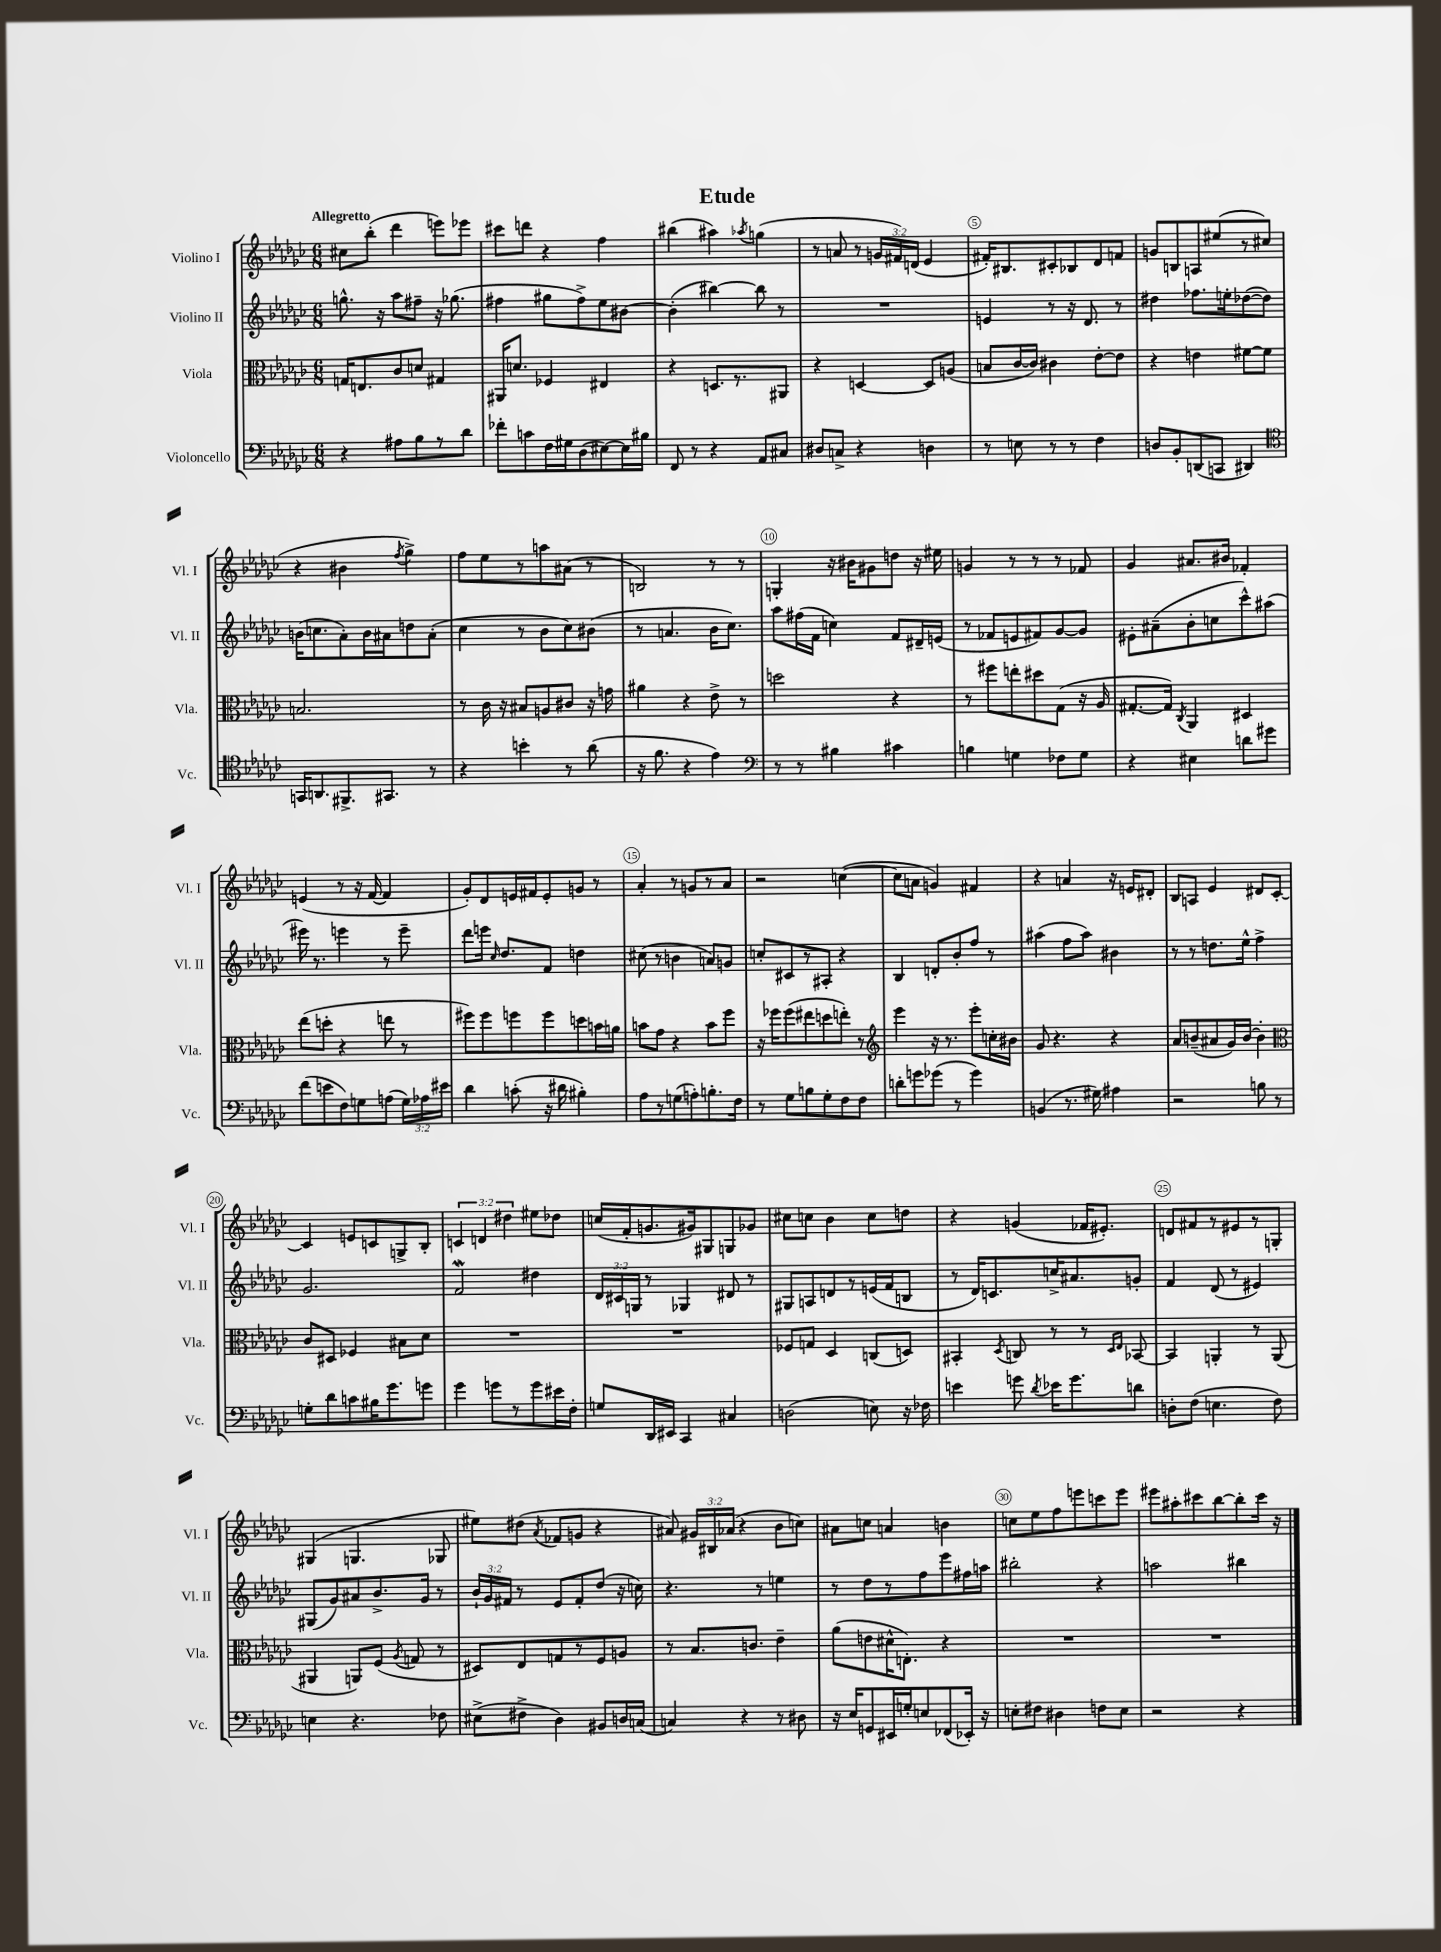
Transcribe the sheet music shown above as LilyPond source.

\header { title = "Etude" }
<<
\new StaffGroup <<
\new Staff = "s0" \with { instrumentName = "Violino I" shortInstrumentName = "Vl. I" } {
    \clef treble \key ges \major \numericTimeSignature \time 6/8 \override Staff.TupletNumber.text = #tuplet-number::calc-fraction-text \tempo "Allegretto"
    \autoBeamOff cis''8[ bes''8]-.( des'''4 e'''8[) ees'''8] |
    cis'''8[ d'''8] r4 f''4 |
    bis''4( ais''4) \acciaccatura { aes''8 } g''4( |
    r8 a'8 r8 \tuplet 3/2 { g'16[ fis'16) d'16]( } ees'4 |
    fis'16[-.) bis8. cis'8-. bes8 des'8 f'8] |
    g'8[ b8 a8 eis''8( r8 cis''8] |
    r4 bis'4 \acciaccatura { f''8 } ges''4->) |
    f''8[ ees''8 r8 a''8 ais'8]( r8 |
    b2) r8 r8 |
    g4-. r16 bis'16[ gis'8 d''8] r16 eis''16 |
    g'4 r8 r8 r8 fes'8 |
    ges'4 ais'8.[ bis'16] fes'4-. |
    e'4( r8 r16 f'16~ f'4 |
    ges'8[-.) des'8 e'16 fis'16 e'8-. g'8] r8 |
    aes'4-. r8 g'8[ r8 aes'8] |
    r2 c''4~( |
    c''8[ a'8] g'4) fis'4 |
    r4 a'4 r16 e'16[ dis'8]-. |
    bes8[ a8] ees'4 dis'8[ ces'8]~-. |
    ces'4 e'8[ c'8 g8-> bes8]-. |
    \tuplet 3/2 { c'4 d'4 dis''4 } eis''8[ des''8] |
    c''16[( f'16-. g'8. gis'16) gis8 g8 ges'8] |
    cis''8[ c''8] bes'4 c''8[ d''8] |
    r4 g'4( fes'16[ eis'8.]-.) |
    d'8[ fis'8 r8 eis'8 r8 g8]-. |
    gis4( g4. ges8 |
    eis''8[) dis''8]( \acciaccatura { aes'8 } fes'8[ g'8] r4 |
    ais'8) \tuplet 3/2 { gis'16[ bis16 aes'16]( } r4 bes'8[ c''8]) |
    ais'8[ c''8] a'4 b'4 |
    c''8[ ees''8 f''8 e'''8 c'''8 e'''8] |
    eis'''8[ ais''8-. cis'''8 bes''8~ bes''8-. cis'''16] r16 \bar "|." |
}
\new Staff = "s1" \with { instrumentName = "Violino II" shortInstrumentName = "Vl. II" } {
    \clef treble \key ges \major \numericTimeSignature \time 6/8 \override Staff.TupletNumber.text = #tuplet-number::calc-fraction-text
    \autoBeamOff g''8.-^ r16 aes''8[ fis''8]-- r16 ges''8.( |
    fis''4 gis''8[ fis''8->) ees''8 bis'8]~ |
    bis'4-.( bis''4~) bis''8 r8 |
    R2. |
    e'4 r8 r16 des'8. r8 |
    dis''4 fes''8.[ e''16-. des''8~( des''8]) |
    b'16[( c''8. aes'8-.) b'16 ais'16 d''8 ais'8]-.( |
    ces''4 r8 bes'8[ ces''8) bis'8]( |
    r8 a'4. bes'16[ ces''8.]) |
    aes''8[ fis''16( f'16] c''4) f'8[ dis'16-- e'16]( |
    r8 fes'8[ e'8 fis'8) ges'8~ ges'8] |
    eis'8[-. ais'8--( bes'8-. c''8 ces'''8-^) ais''8]( |
    eis'''16) r8. e'''4 r8 e'''8-- |
    des'''8[ e'''16] \grace { ces''16 } des''8.[ f'8] d''4 |
    cis''8( r8 b'4 a'8[) g'8] |
    c''8[-. cis'8 r8 ais8]-. r4 |
    bes4 d'8[-. bes'8-. f''8] r8 |
    ais''4( f''8[ ais''8]) bis'4 |
    r8 r8 d''8.[ ees''16]-^ f''4-> |
    ges'2. |
    f'2\mordent dis''4 |
    \tuplet 3/2 { des'16[ cis'16 g16] } r8 ges4 dis'8 r8 |
    gis8[ a8 d'8 r8 e'16( f'16 b8] |
    r8 des'16[) c'8. c''16-> ais'8. g'8]-. |
    f'4 des'8( r8 eis'4) |
    gis8[( ges'8) ais'8 bes'8.-> ges'16] r8 |
    \tuplet 3/2 { bes'16[-! ges'16 fis'16] } r8 ees'8[ fis'8-. des''8]( r16 c''16) |
    r4. r8 e''4 |
    r8 des''8[ r8 f''8 ees'''8 fis''16 a''16] |
    bis''2-. r4 |
    a''2 bis''4 \bar "|." |
}
\new Staff = "s2" \with { instrumentName = "Viola" shortInstrumentName = "Vla." } {
    \clef alto \key ges \major \numericTimeSignature \time 6/8
    \autoBeamOff g16[ e8. ces'8 d'8] gis4 |
    ais,16[ d'8.] fes4 eis4 |
    r4 d8.[ r8. ais,8] |
    r4 d4~ d8[ a8]( |
    b8[ ces'16~ ces'16]) cis'4 ees'8[~-. ees'8] |
    r4 e'4 fis'8[~ fis'8] |
    b2. |
    r8 ces'16 r16 bis8[ a8 cis'8] r16 g'16 |
    ais'4 r4 ees'8-> r8 |
    d''2 r4 |
    r8 fis''8[ e''8-. dis''8 ges8]( r16 aes16 |
    gis8.[~-. gis16]) \acciaccatura { ces8 } aes,4 dis4 |
    ees''8[( d''8]-. r4 e''8 r8 |
    fis''8[) fis''8 f''8 f''8 d''8 b'16 a'16] |
    b'8[ ges'8] r4 b'8[ f''8] |
    r16 fes''16[ fes''8( eis''8 d''8 e''8]-.) r8 |
    \clef treble ees'''4 r16 r8. ees'''8[-. c''16-. bis'16] |
    ges'8 r4. r4 |
    aes'8[ b'8--( ais'8 ges'16) b'16]~ b'4-. |
    \clef alto ces'8[ dis8] fes4 bis8[ des'8] |
    R2. |
    R2. |
    fes8[ g8] des4 c8[( d8]) |
    bis,4-. \acciaccatura { des8 } c8 r8 r8 \grace { des16[ ees16] } bes,8~ |
    bes,4 a,4-. r8 a,8( |
    ais,4 a,8[) f8]( \acciaccatura { aes8 } g8 r8 |
    dis8[) ees8 g8 r8 f8 a8] |
    r8 bes8.[ c'8.] ees'4-- |
    aes'8[( e'8 dis'16-^ e8.]-.) r4 |
    R2. |
    R2. \bar "|." |
}
\new Staff = "s3" \with { instrumentName = "Violoncello" shortInstrumentName = "Vc." } {
    \clef bass \key ges \major \numericTimeSignature \time 6/8 \override Staff.TupletNumber.text = #tuplet-number::calc-fraction-text
    \autoBeamOff r4 ais8[ bes8 r8 des'8] |
    fes'8[-. c'8 f16 gis16 des8( eis8~) eis16 bis16] |
    f,8 r8 r4 aes,8[ cis8] |
    dis8[ c8]-> r4 d4 |
    r8 e8 r8 r8 f4 |
    d8[ bes,8-. d,8( c,8] dis,4) |
    \clef tenor g,16[ a,8. fis,8.-> gis,8.] r8 |
    r4 b'4-. r8 aes'8( |
    r16 f'8. r4 ees'4) |
    \clef bass r8 r8 bis4 cis'4 |
    b4 g4 fes8[ g8] |
    r4 eis4 d'8[ gis'8] |
    f'8[( e'8 f8) g8 a8]( \tuplet 3/2 { g16[) aes16 eis'16] } |
    des'4 c'8-.( r16 dis'16 bis4-.) |
    aes8[ r8 g8( a8-.) b8.-. f16] |
    r8 ges8[ b8 ges8-. f8 f8] |
    d'8[-. g'8 ges'8]( r8 ges'4) |
    b,4( r8. gis16) ais4 |
    r2 b8 r8 |
    g8[-. des'8 c'8 bis16 ges'8. g'8] |
    ges'4 g'8[ r8 g'8 eis'16 f16]-. |
    g8[ des,16 eis,16] ces,4 cis4 |
    d2( e8) r16 fes16 |
    e'4 g'8 \acciaccatura { des'8 } ees'16[ g'8. d'8] |
    d8[-. f8]( e4. f8) |
    e4 r4. fes8 |
    eis8[->( fis8]-> des4) bis,8[ d16 c16]( |
    c4) r4 r8 dis8 |
    r16 ees16[ g,8 eis,16 g16-. e8 fes,8( ees,16]-.) r16 |
    e8[-. fis8] dis4 f8[ e8] |
    r2 r4 \bar "|." |
}
>>
>>
\layout { \context { \Score \override BarNumber.break-visibility = ##(#f #t #t) barNumberVisibility = #(every-nth-bar-number-visible 5) \override BarNumber.stencil = #(make-stencil-circler 0.1 0.3 ly:text-interface::print) } }
